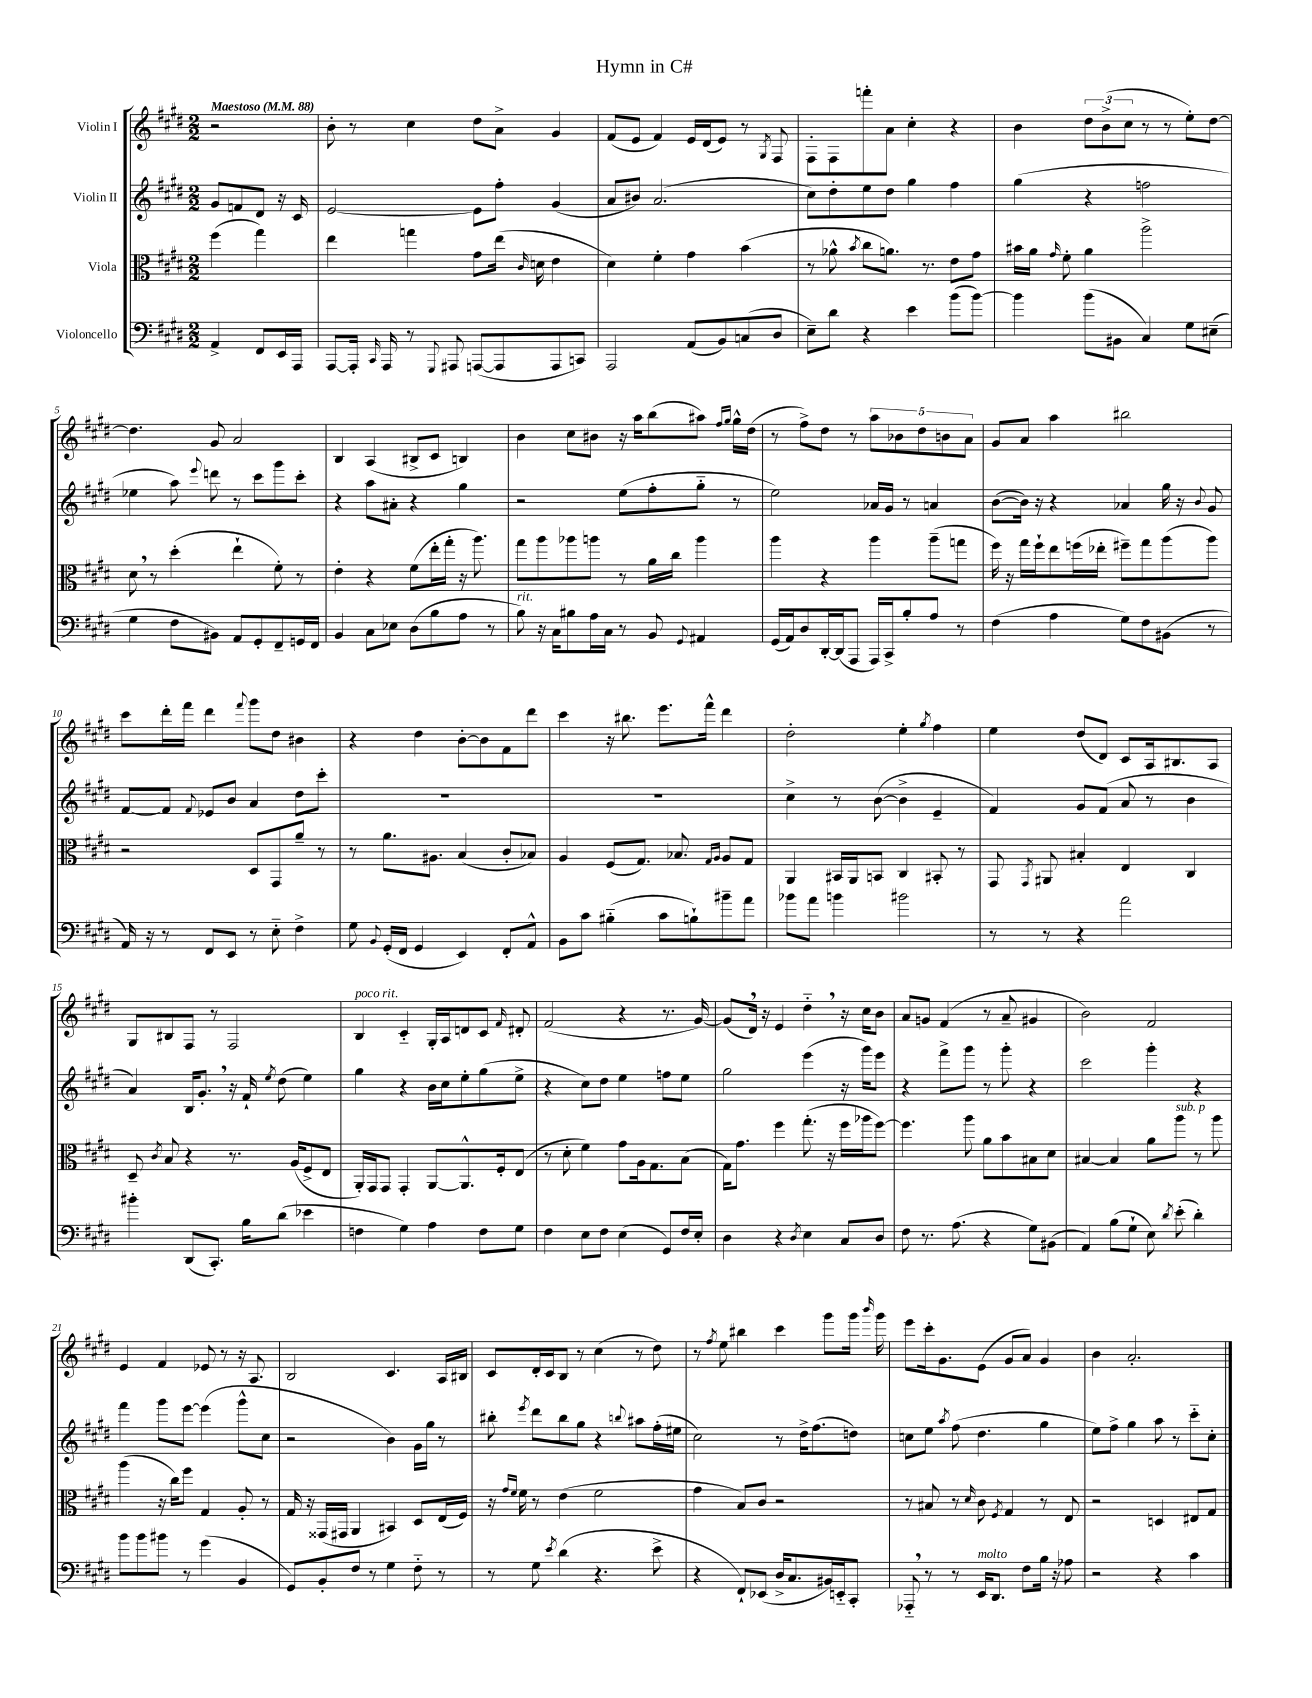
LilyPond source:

\header { title = "Hymn in C#" }
<<
\new StaffGroup <<
\new Staff = "s0" \with { instrumentName = "Violin I" } {
    \clef treble \key e \major \numericTimeSignature \time 2/2 \partial 2 \tempo "Maestoso" 4 = 88
    \autoBeamOff r2 |
    b'8-. r8 cis''4 dis''8[ a'8]-> gis'4 |
    fis'8[( e'8] fis'4) e'16[ dis'16( e'8]) r8 \acciaccatura { gis8 } fis8 |
    fis8[-. fis8 f'''8-. a'8] cis''4-. r4 |
    b'4 \tuplet 3/2 { dis''8[ b'8->( cis''8] } r8 r8 e''8[-.) dis''8]~ |
    dis''4. gis'8 a'2 |
    b4 a4( bis8[-> cis'8] b4) |
    b'4 cis''8[ bis'8] r16 a''16[ b''8( ais''8]) \grace { fis''16[ gis''16] } gis''16[-^ dis''16]( |
    r8 fis''8[->) dis''8] r8 \tuplet 5/4 { a''8[ bes'8 dis''8 b'8 a'8] } |
    gis'8[ a'8] a''4 bis''2 |
    cis'''8[ dis'''16-. fis'''16] dis'''4 \appoggiatura { fis'''8 } gis'''8[ dis''8] bis'4 |
    r4 dis''4 b'8[~-. b'8 fis'8 dis'''8] |
    cis'''4 r16 bis''8. e'''8.[ fis'''16]-^ dis'''4 |
    dis''2-. e''4-. \acciaccatura { gis''8 } fis''4 |
    e''4 dis''8[( dis'8]) cis'8[ a16 bis8. a8] |
    gis8[ bis8 fis8] r8 fis2 |
    b4^\markup { \italic "poco rit." } cis'4-_ gis16[-. a16 d'8 cis'8] \grace { fis'16 } dis'8-. |
    fis'2( r4 r8. gis'16~) |
    gis'8[( dis'16]) \breathe r16 e'4 dis''4-_ \breathe r16 cis''16[ b'8] |
    a'8[ g'8] fis'4( r8 a'8-- gis'4 |
    b'2) fis'2 |
    e'4 fis'4 ees'8 r8 r16 a8. |
    b2 cis'4. a16[ bis16] |
    cis'8[ dis'16-. cis'16 b8] r8 cis''4( r8 dis''8) |
    r8 \acciaccatura { fis''8 } e''8 bis''4 cis'''4 gis'''8[ gis'''16] \grace { b'''16 } gis'''16 |
    e'''8[ cis'''16-. gis'8. e'8]( gis'8[ a'8]) gis'4 |
    b'4 a'2.-. \bar "|." |
}
\new Staff = "s1" \with { instrumentName = "Violin II" } {
    \clef treble \key e \major \numericTimeSignature \time 2/2 \partial 2
    \autoBeamOff gis'8[ f'8 dis'8] r16 cis'16 |
    e'2~ e'8[ fis''8]-. gis'4( |
    a'8[ bis'8]) a'2.( |
    cis''8[) dis''8-. e''8 dis''8] gis''4 fis''4 |
    gis''4( r4 f''2 |
    ees''4 a''8) \appoggiatura { e'''8 } d'''8 r8 cis'''8[ gis'''8 cis'''8]-. |
    r4 a''8[ ais'8]-. r4 gis''4 |
    r2 e''8[( fis''8-. gis''8]-_ r8 |
    e''2) aes'16[ gis'16] r8 a'4 |
    b'8[~( b'16]) r16 r4 aes'4 gis''16 r16 \appoggiatura { b'8 } gis'8 |
    fis'8[~ fis'8] \appoggiatura { fis'8 } ees'8[ b'8] a'4 dis''8[ cis'''8]-. |
    R1 |
    R1 |
    cis''4-> r8 b'8~( b'4-> e'4-- |
    fis'4) gis'8[ fis'8]( a'8 r8 b'4 |
    a'4) b16[ gis'8.]-. \breathe r16 fis'16-! \acciaccatura { e''8 } dis''8( e''4) |
    gis''4 r4 b'16[ cis''16 e''8-. gis''8( e''8]-> |
    r4 cis''8[) dis''8] e''4 f''8[ e''8] |
    gis''2 e'''4( r16 gis'''16[) e'''8] |
    r4 fis'''8[-> gis'''8] r8 gis'''8-. r4 |
    cis'''2 gis'''4-. r4 |
    fis'''4 gis'''8[ e'''8]~ e'''4( gis'''8[-^ cis''8] |
    r2 b'4) gis'16[ gis''16] r8 |
    bis''8-. \acciaccatura { e'''8 } dis'''8[ bis''8 gis''8] r4 \appoggiatura { b''8 } ais''8[ fis''16-.( eis''16] |
    cis''2) r8 dis''16[-> fis''8.( d''8]) |
    c''8[ e''8] \acciaccatura { a''8 } fis''8( dis''4. gis''4 |
    e''8[) fis''8]-> gis''4 a''8 r8 cis'''8[-_ cis''8]-. \bar "|." |
}
\new Staff = "s2" \with { instrumentName = "Viola" } {
    \clef alto \key e \major \numericTimeSignature \time 2/2 \partial 2
    \autoBeamOff fis''4( gis''4) |
    e''4 g''4 gis'8[ e''16]( \grace { cis'16 } d'16 e'4 |
    dis'4) fis'4-. gis'4 b'4( |
    r8 aes'8-^ \acciaccatura { b'8 } cis''8[ a'8.]) r8. e'8[ gis'8] |
    bis'16[ a'16] \grace { gis'16 } fis'8-. a'4 a''2-> |
    dis'8 \breathe r8 dis''4-.( e''4-! fis'8-.) r8 |
    e'4-. r4 fis'8[( e''16-. gis''16]-. r16 a''8.) |
    gis''8[ a''8 aes''8 a''8] r8 a'16[ cis''16] a''4 |
    a''4 r4 a''4 a''8[--( g''8] |
    fis''16) r16 gis''16[ fis''16-! e''8 f''16( ees''16]-. fis''8[--) gis''8 a''8( a''8]) |
    r2 dis8[ gis,8 a'8]-- r8 |
    r8 a'8.[ ais8.] b4( cis'8[-. bes8]) |
    a4 fis8[( gis8.]) bes8. \grace { gis16[ a16] } a8[ gis8] |
    a,4 bis,16[ a,16 b,8] cis4 bis,8-. r8 |
    gis,8 \acciaccatura { gis,8 } ais,8 bis4-. e4 cis4 |
    dis8-- \acciaccatura { cis'8 } b8 r4 r8. a16[( fis8-> e8] |
    a,16[-.) gis,16 gis,8] gis,4-. a,8[~ a,8.-^ fis16-. e8]( |
    r8 dis'8-. fis'4) gis'8[ a16 gis8. b8]( |
    gis16[) gis'8.] fis''4 gis''8.-.( r16 fis''16[ aes''16 fis''8]~) |
    fis''4. a''8 a'8[ b'8 bis8 dis'8] |
    bis4~ bis4 a'8[ a''8]^\markup { \italic "sub. p" } r8 a''8 |
    a''4( r16 cis''16[) fis''8] gis4 a8-. r8 |
    gis16 r16 gisis,16[( gis,16] a,4 bis,4) dis8[ e16( fis16]) |
    r16 \grace { gis'16[ fis'16] } fis'16 r8 e'4( fis'2 |
    gis'4 b8[) cis'8] r2 |
    r8 bis8 r8 \grace { dis'16 } cis'8 \acciaccatura { fis8 } gis4 r8 e8 |
    r2 d4 eis8[ gis8] \bar "|." |
}
\new Staff = "s3" \with { instrumentName = "Violoncello" } {
    \clef bass \key e \major \numericTimeSignature \time 2/2 \partial 2
    \autoBeamOff a,4-> fis,8[ e,16 a,,16] |
    a,,8[~ a,,16]-. \grace { cis,16 } a,,16 r8 \appoggiatura { gis,,8 } ais,,8 a,,8[~( a,,8 a,,8 c,8]) |
    a,,2 a,8[( b,8) c8( dis8] |
    e8[--) dis'8] r4 e'4 b'8[( b'8]~) |
    b'4 b'8[( bis,8] cis4) gis8[ eis8]--( |
    gis4 fis8[ bis,8]) a,8[ gis,8-. fis,8-- g,16 fis,16] |
    b,4 cis8[ ees8] dis8[( b8 a8] r8 |
    b8^\markup { \italic "rit." }) r16 cis16[ bis8 a16 cis16] r8 b,8 \appoggiatura { gis,8 } ais,4 |
    gis,16[( a,16) dis8 dis,16~-. dis,16( a,,8] a,,16[) cis,16-> b8-. a8] r8 |
    fis4( a4 gis8[) fis8 bis,8]( r8 |
    a,16) r16 r8 fis,8[ e,8] r8 e8-_ fis4-> |
    gis8 \appoggiatura { b,8 } gis,16[-.( fis,16] gis,4 e,4) fis,8[-. a,8]-^ |
    b,8[ cis'8] bis4-_( cis'8[ b8-!) bis'8-- a'8] |
    bes'8[ a'8] b'4 bis'2 |
    r8 r8 r4 a'2 |
    bis'4-. dis,8[( cis,8.]-.) b16[ dis'8]( ees'4 |
    f4 gis4) a4 f8[ gis8] |
    fis4 e8[ fis8] e4( gis,8[) fis16 e16]-. |
    dis4 r4 \acciaccatura { dis8 } e4 cis8[ dis8] |
    fis8 r8. a8.( r4 gis8[) bis,8]( |
    a,4) b8[( gis8]-! e8) \acciaccatura { dis'8 } e'8-.( dis'4-.) |
    b'8[ b'8 bis'8] r8 gis'4( b,4 |
    gis,8[) b,8-. fis8] r8 gis4 fis8-_ r8 |
    r8 gis8 \acciaccatura { e'8 } dis'4( r4. e'8-> |
    r4 fis,8[-!) ees,8]( dis16[-> cis8. bis,16) e,16-_ cis,8]-. |
    aes,,8-_ \breathe r8 r8 e,16[^\markup { \italic "molto" } dis,8.] fis8[ b16] r16 aes8 |
    r2 r4 cis'4 \bar "|." |
}
>>
>>
